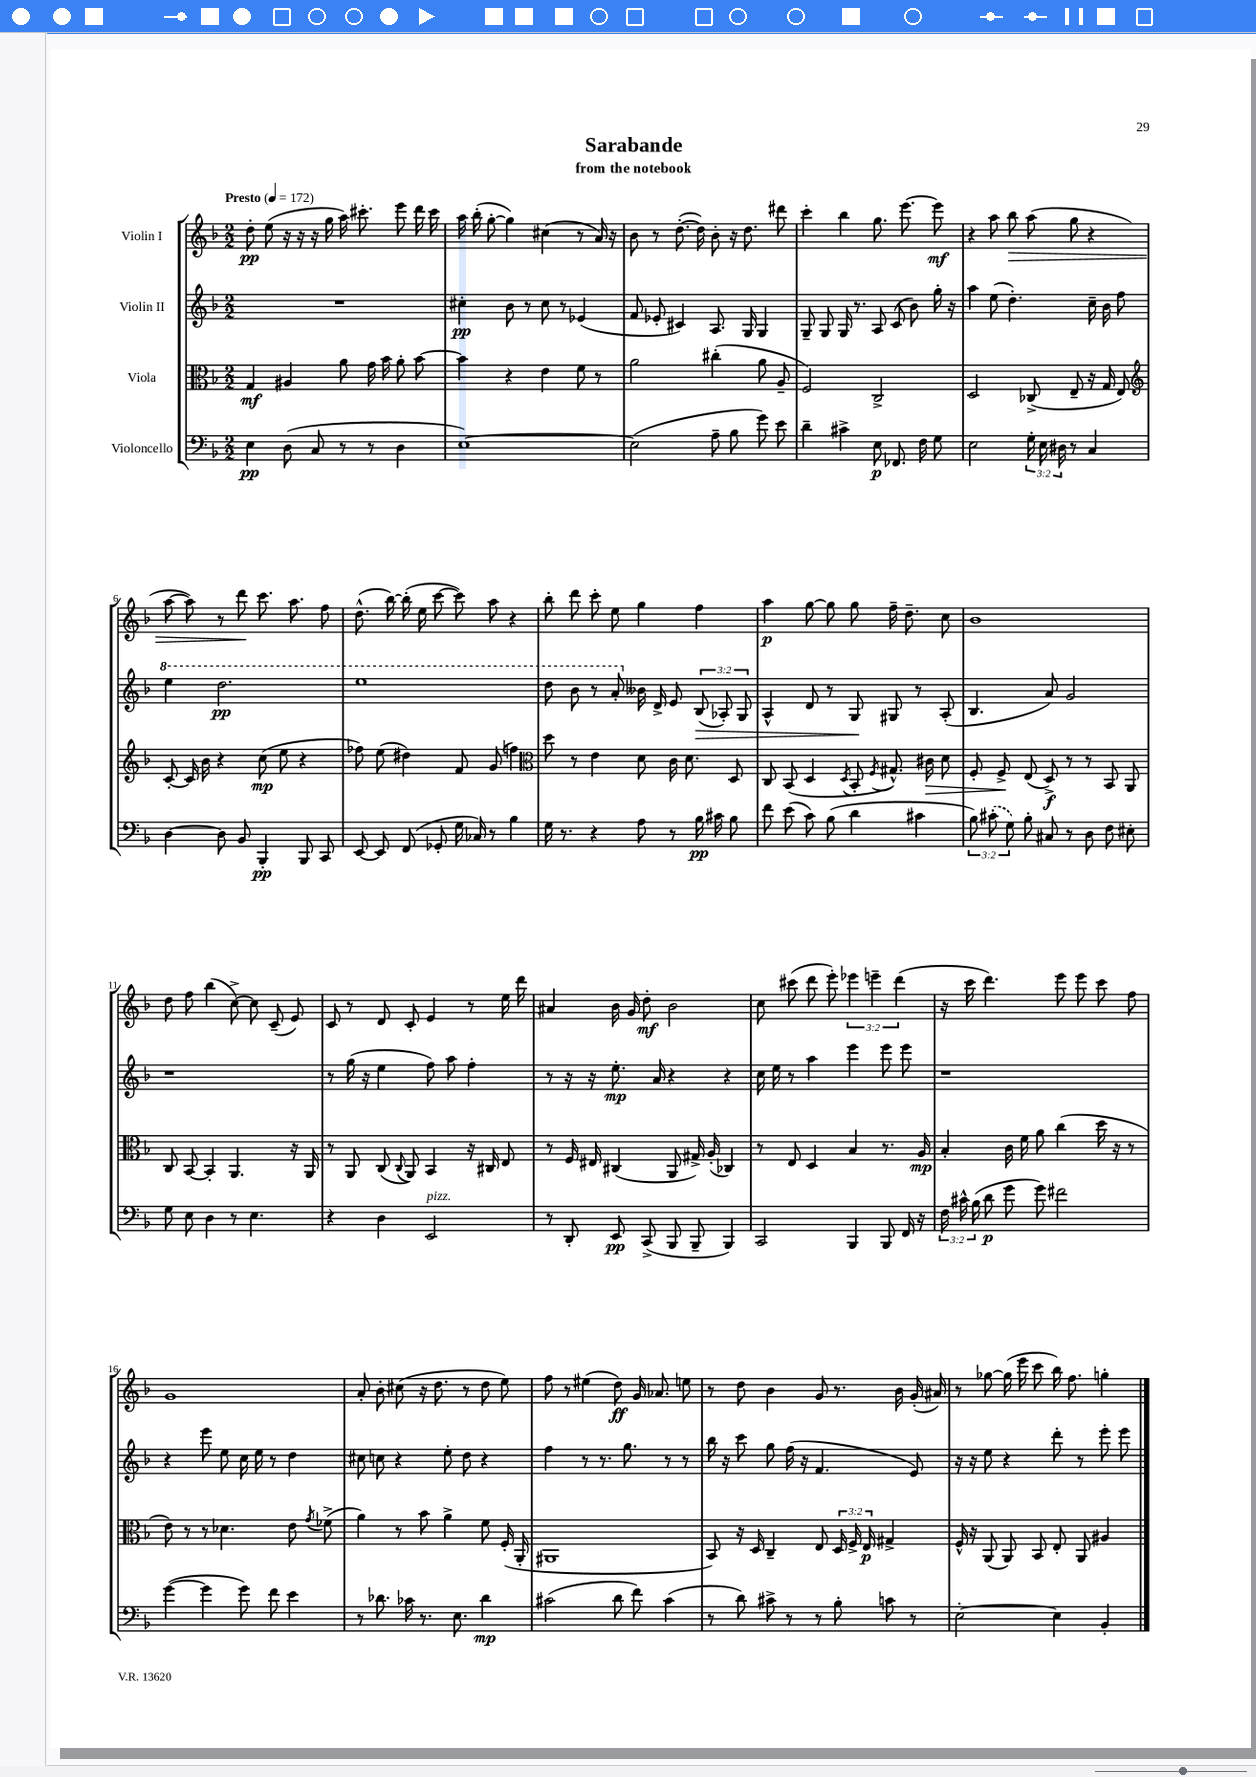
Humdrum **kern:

**kern	**kern	**kern	**kern
*staff4	*staff3	*staff2	*staff1
*clefF4	*clefC3	*clefG2	*clefG2
*k[b-]	*k[b-]	*k[b-]	*k[b-]
*M2/2	*M2/2	*M2/2	*M2/2
*MM172	*MM172	*MM172	*MM172
4E	4G	1r	8dd'
.	.	.	(8ee
(8D	4A#	.	16r
.	.	.	16r
8C	.	.	16r
.	.	.	16gg
8r	8a	.	16aa)
.	.	.	8.ccc#'
8r	16g	.	.
.	16b-	.	.
4D	8a'	.	8eee
.	[8b-	.	16ddd
.	.	.	16ccc#
=	=	=	=
[1E)	4b-]	4cc#'	16aa
.	.	.	(16bb-'
.	.	.	[8gg'
.	4r	8b-	4gg])
.	.	8r	.
.	4e	8cc#	(4cc#
.	.	8r	.
.	8f	(4e-	8r
.	8r	.	16a)
.	.	.	16r
=	=	=	=
(2E]	2a	8f	8b-
.	.	8e-'	8r
.	.	4c#)	([8.dd'
.	.	.	16dd])
8A~	(4cc#'	8.A	8b-'
8B-	.	.	16r
.	.	16G	8.dd
8g)	8a	4G	.
8e	8A~	.	8ddd#
=	=	=	=
4d~	2F)	8G~	4ccc'
.	.	8G	.
4c#^	.	16G	4bb-
.	.	8.r	.
8E	2C^	8A	8.gg
8.FF-	.	(8c	.
.	.	.	[8.eee
.	.	8b-)	.
16F	.	.	.
8G	.	16gg'	8eee]
.	.	16r	.
=	=	=	=
2E	2D	4aa	4r
.	.	(8ee	8aa
.	.	4.dd')	8bb-
24G'	(8C-^	.	(8aa
24E	.	.	.
24D#	.	.	.
8r	8E~	.	8gg
4C	16r	16cc~	4r
.	16G	16b-	.
.	8E)	8ff	.
=	=	=	=
*	*clefG2	*	*
[4D	[8c'	4eee	[8aa
.	16c]	.	8aa])
.	16b-	.	.
8D]	4r	2.ddd	8r
8BB-	.	.	8ddd
4BBB-'	(8cc	.	8.ccc
.	8ee	.	.
.	.	.	8.aa
8BBB-	4r	.	.
8CC	.	.	8ff
=	=	=	=
[8EE	8ff-)	1eee	(8.dd^^
8EE]	(8ee	.	.
.	.	.	[16bb-)
(8FF	4dd#)	.	(16bb-']
.	.	.	16ee
8GG-'	.	.	[8ccc
16G	8f	.	8ccc])
16C-)	.	.	.
8r	(8g	.	8aa
4B-	4ff)	.	4r
=	=	=	=
*	*clefC3	*	*
16G	8dd	8ddd	8bb-'
8.r	.	.	.
.	8r	8bb-	8ddd
4r	4e	8r	8ccc'
.	.	8aa'	8ee
8A	8d	16b--	4gg
.	.	16d^	.
8r	16c	8e	.
.	8.d	.	.
16B-	.	(12B-	4ff
16c#	.	.	.
.	.	12A-')	.
8B-	8D	.	.
.	.	12G	.
=	=	=	=
8f	8C	4A^^	4aa
(8e	(8BB-	.	.
8c)	4D	8d	[8gg
(8B-	.	8r	8gg]
.	8qD	.	.
4d	8BB-'	8G	8gg
.	8qF	.	.
.	8.G#^^)	8G#	16ff~
.	.	.	8.dd~
4c#	.	8r	.
.	16c#	.	.
.	8d	(8A'	8cc
=	=	=	=
12B-)	8F'	4.B-	1b-
(12c#'	.	.	.
.	8F^	.	.
12G)	.	.	.
8B-'	(8E	.	.
8C#	8D^)	8a)	.
8r	8r	2g	.
8D	8r	.	.
8F	8BB-	.	.
8E#'	8AA	.	.
=	=	=	=
8G	8C	1r	8dd
8E	[8BB-	.	8ff
4D	4BB-']	.	(4bb-
8r	4.AA	.	[8cc^)
4.E	.	.	8cc]
.	.	.	(8c~
.	16r	.	8e)
.	16AA	.	.
=	=	=	=
4r	8r	8r	8c
.	8AA	(16gg	8r
.	.	16r	.
4D	(8C	4ee	8d
.	8qqC	.	.
.	8AA)	.	8c'
2EE	4BB-	8ff)	4e
.	.	8aa	.
.	16r	4ff'	8r
.	16C#	.	.
.	8E	.	16ee
.	.	.	16ddd
=	=	=	=
8r	8r	8r	4a#
8DD'	16F	16r	.
.	16E#	16r	.
8EE	(4C#	8.ee'	16b-
.	.	.	16g
(8CC^	.	.	8dd'
.	.	16a	.
8BBB-	8AA	4r	2b-
8BBB-~	16G#^)	.	.
.	(16A'	.	.
4BBB-)	4C-)	4r	.
=	=	=	=
2CC	8r	16cc	8cc
.	.	16ee	.
.	8E	8r	(8ccc#
.	4D	4aa	8ddd
.	.	.	8eee')
4BBB-	4B-	4eee	6eee-
.	.	.	6eee~
8BBB-	8.r	8eee	.
.	.	.	(6ddd
16FF	.	8eee	.
16r	16A	.	.
=	=	=	=
24F	4B-'	1r	16r
24c#^^	.	.	.
.	.	.	16ccc
(24B-	.	.	.
8d	.	.	4.ddd)
8g	16c	.	.
.	16f	.	.
8g)	8a	.	.
2f#	(4cc	.	8eee
.	.	.	8eee
.	16dd	.	8ccc
.	16r	.	.
.	8r	.	8ff
=	=	=	=
([4g	8e)	4r	1g
.	8r	.	.
4g]	8r	8eee	.
.	4.d-	8ee	.
8g)	.	16cc	.
.	.	16ee	.
8f	.	8r	.
4e	8e	4dd	.
.	8qg	.	.
.	(8f-^	.	.
=	=	=	=
8r	4a)	8cc#	8a'
8.d-	.	8cc	8b-'
.	8r	4r	(8cc#
16c-	.	.	.
8.r	8b-	.	16r
.	.	.	8.dd
.	4a^	8ee'	.
8.E	.	.	.
.	.	8dd	8r
4d-	8f	4r	8dd
.	(16F'	.	8ee)
.	16AA'	.	.
=	=	=	=
(2c#	1AA#	4ff	8ff
.	.	.	8r
.	.	8r	(4ee#
.	.	8.r	.
8d	.	.	8dd)
.	.	8.gg	.
8f)	.	.	16g
.	.	.	8.a-
(4c#	.	8r	.
.	.	8r	8ee
=	=	=	=
8r	8BB-)	16bb-	8r
.	.	16r	.
8d)	16r	8ccc	8dd
.	16D	.	.
8c#^	4C~	8gg	4b-
8r	.	(16ff	.
.	.	16r	.
8r	8E	4.f	8g
8B-'	24D	.	8.r
.	24F^	.	.
.	24E	.	.
8c	4G#^	.	.
.	.	.	16b-
8r	.	8e)	(16g'
.	.	.	16a#)
=	=	=	=
[2E'	16F^^	16r	8r
.	16r	16r	.
.	(8AA	8ee	[8gg-
.	8AA)	4r	(16gg-]
.	.	.	16eee
.	8BB-	.	8ccc
4E]	8E'	8ddd'	16bb-)
.	.	.	8.ff
.	8AA	8r	.
4BB-'	4A#	8eee'	4gg'
.	.	8eee	.
==	==	==	==
*-	*-	*-	*-
